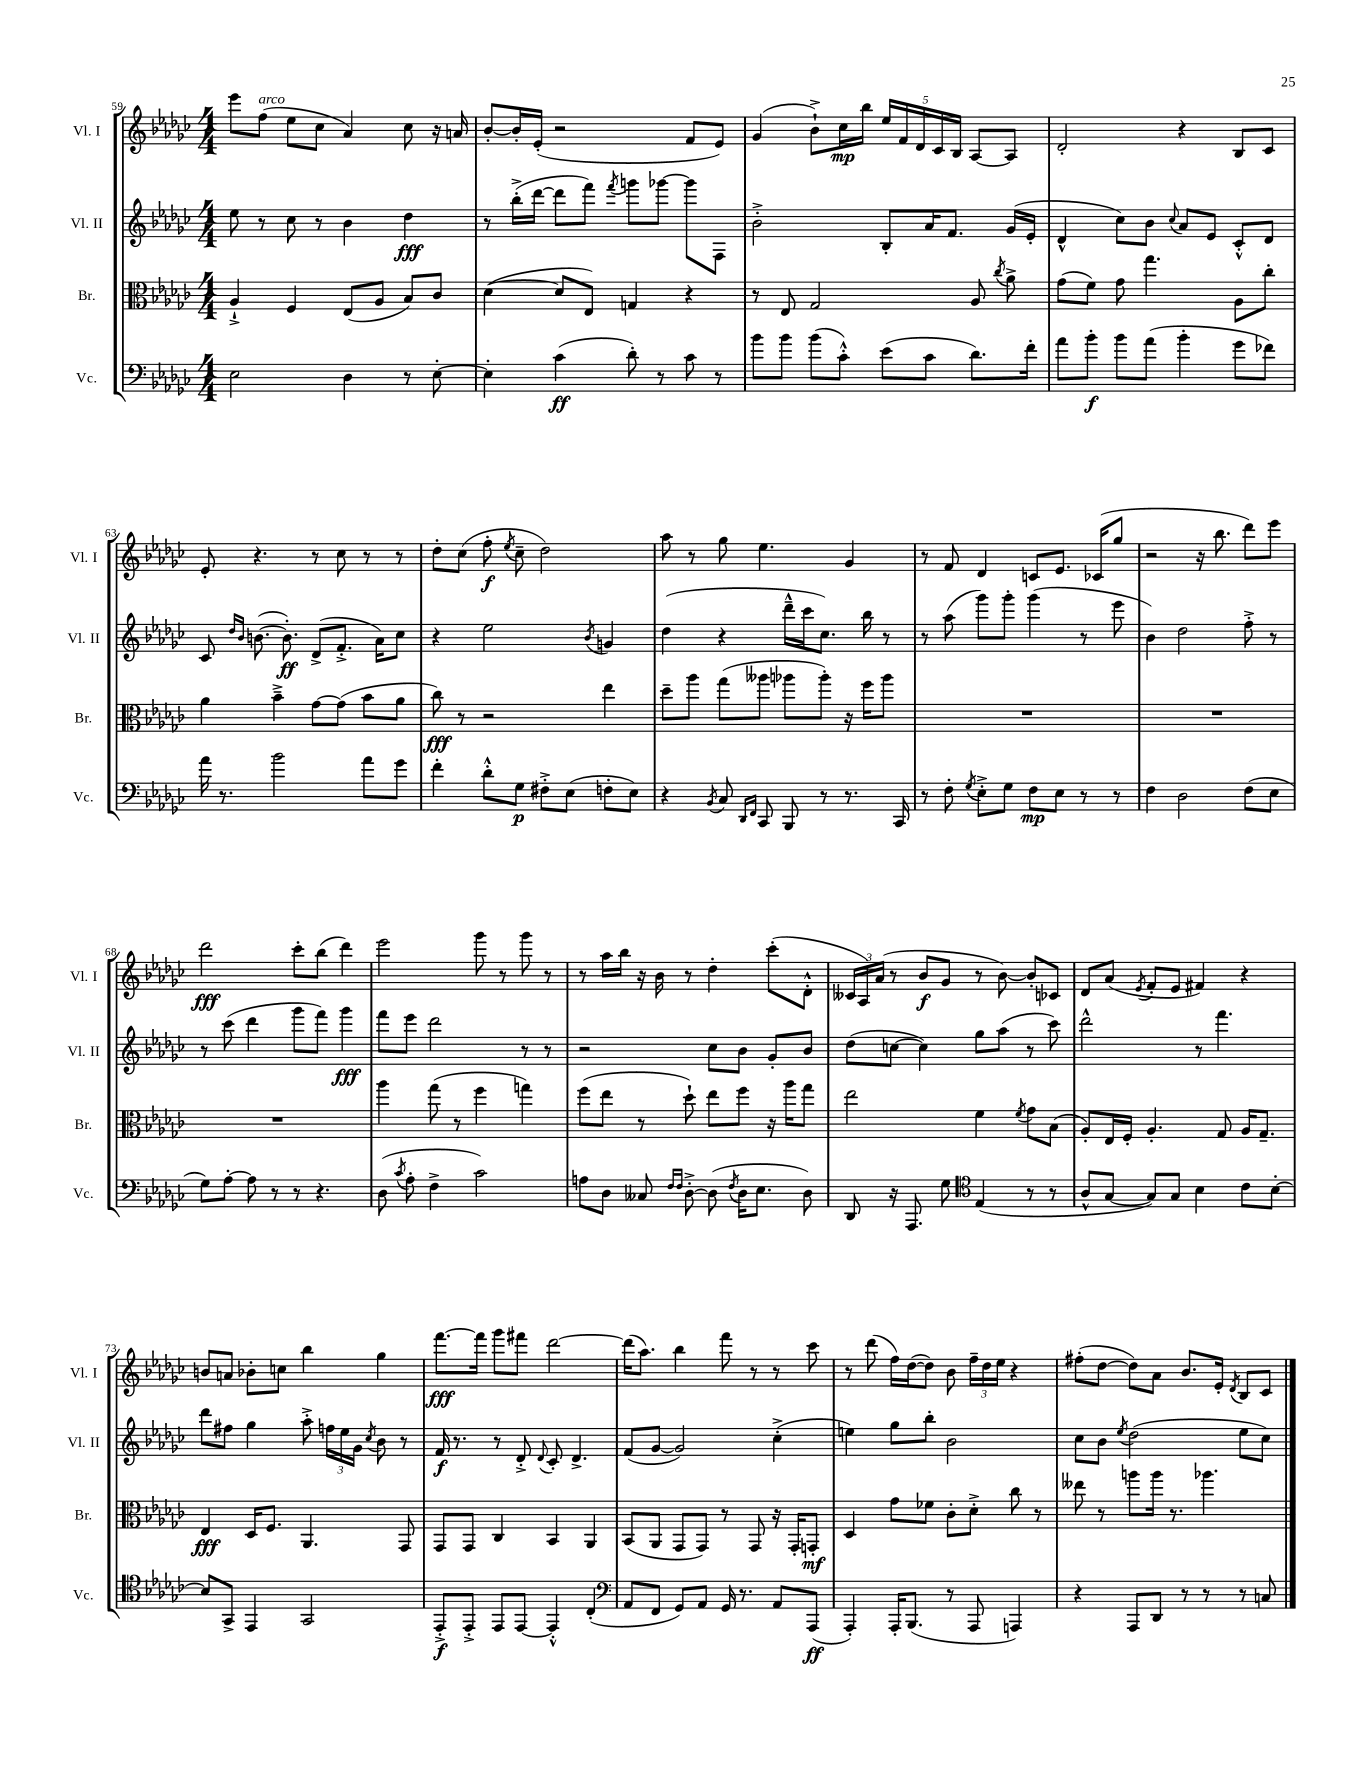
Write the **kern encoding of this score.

**kern	**dynam	**kern	**dynam	**kern	**dynam	**kern	**dynam
*part4	*part4	*part3	*part3	*part2	*part2	*part1	*part1
*staff4	*staff4	*staff3	*staff3	*staff2	*staff2	*staff1	*staff1
*I"Vc.	*	*I"Br.	*	*I"Vl. II	*	*I"Vl. I	*
*I'Vc.	*	*I'Br.	*	*I'Vl. II	*	*I'Vl. I	*
*clefF4	*	*clefC3	*	*clefG2	*	*clefG2	*
*k[b-e-a-d-g-c-]	*	*k[b-e-a-d-g-c-]	*	*k[b-e-a-d-g-c-]	*	*k[b-e-a-d-g-c-]	*
*M4/4	*	*M4/4	*	*M4/4	*	*M4/4	*
=59	=59	=59	=59	=59	=59	=59	=59
2E-\	.	4A-`^/	.	8ee-\	.	8eee-\L	.
!	!	!	!	!	!	!LO:TX:a:i:t=arco	!
.	.	.	.	8r	.	(8ff\J	.
.	.	4F/	.	8cc-\	.	8ee-\L	.
.	.	.	.	8r	.	8cc-\J	.
4D-\	.	(8E-/L	.	4b-\	.	4a-/)	.
.	.	8A-/J	.	.	.	.	.
8r	.	8B-/L)	.	4dd-\	fff	8cc-\	.
[8E-'\	.	8c-/J	.	.	.	16r	.
.	.	.	.	.	.	16an/	.
=60	=60	=60	=60	=60	=60	=60	=60
4E-'\]	.	([4d-\	.	8r	.	[8b-'/L	.
.	.	.	.	(16bb-'^\LL	.	16b-'/L]	.
.	.	.	.	[16ddd-\JJ	.	(16e-'/JJ	.
(4c-\	ff	8d-/L]	.	8ddd-\L]	.	2r	.
.	.	8E-/J)	.	8fff\J)	.	.	.
.	.	.	.	8qfff/	.	.	.
8d-'\)	.	4Gn/	.	8gggn\L	.	.	.
8r	.	.	.	[8ggg-X\J	.	.	.
8c-\	.	4r	.	8ggg-\L]	.	8f/L	.
8r	.	.	.	8F\J	.	8e-/J)	.
=61	=61	=61	=61	=61	=61	=61	=61
8b-\L	.	8r	.	2b-'^\	.	(4g-/	.
8b-\J	.	8E-/	.	.	.	.	.
(8b-\L	.	2G-/	.	.	.	8b-`^\L)	.
8c-'^^\J)	.	.	.	.	.	16cc-\L	mp
.	.	.	.	.	.	16bb-\JJ	.
(8e-\L	.	.	.	8B-'/L	.	20ee-/LL	.
.	.	.	.	.	.	20f/	.
.	.	.	.	.	.	20d-/	.
8c-\J	.	.	.	16a-/K	.	.	.
.	.	.	.	.	.	20c-/	.
.	.	.	.	8.f/J	.	.	.
.	.	.	.	.	.	20B-/JJ	.
8.d-\L)	.	8A-/	.	.	.	[8A-/L	.
.	.	8qcc-/	.	.	.	.	.
.	.	8a-^\	.	(16g-/LL	.	8A-/J]	.
16f'\Jk	.	.	.	16e-'/JJ	.	.	.
=62	=62	=62	=62	=62	=62	=62	=62
8a-\L	.	(8g-\L	.	4d-^^/	.	2d-'/	.
8b-'\J	f	8f\J)	.	.	.	.	.
8b-\L	.	8g-\	.	8cc-\L)	.	.	.
(8a-\J	.	4.gg-\	.	8b-\J	.	.	.
.	.	.	.	8qqcc-/	.	.	.
4b-'\	.	.	.	8a-/L	.	4r	.
.	.	.	.	8e-/J	.	.	.
8g-\L	.	8A-\L	.	8c-'^^/L	.	8B-/L	.
8f-X\J)	.	8cc-'\J	.	8d-/J	.	8c-/J	.
!!LO:LB:g=z
=63	=63	=63	=63	=63	=63	=63	=63
16a-\	.	4a-\	.	8c-/	.	8e-'/	.
8.r	.	.	.	.	.	.	.
.	.	.	.	16qqdd-/LL	.	.	.
.	.	.	.	16qqb-/JJ	.	.	.
.	.	.	.	([8.bn\	.	4.r	.
2b-\	.	4b-~^\	.	.	.	.	.
.	.	.	.	8.b'\])	ff	.	.
.	.	[8g-\L	.	(8d-^/L	.	8r	.
.	.	(8g-\J]	.	8.f'^/J	.	8cc-\	.
8a-\L	.	8b-\L	.	.	.	8r	.
.	.	.	.	16a-\KL)	.	.	.
8g-\J	.	8a-\J	.	8cc-\J	.	8r	.
=64	=64	=64	=64	=64	=64	=64	=64
4f'\	.	8cc-\)	fff	4r	.	8dd-'\L	.
.	.	8r	.	.	.	(8cc-\J	.
8d-'^^\L	.	2r	.	2ee-\	.	8ff'\	f
.	.	.	.	.	.	8qee-/	.
8G-\J	p	.	.	.	.	8cc-~\	.
8F#X'^\L	.	.	.	.	.	2dd-\)	.
(8E-\J	.	.	.	.	.	.	.
.	.	.	.	8qb-/	.	.	.
8Fn'\L	.	4ee-\	.	4gn/	.	.	.
8E-\J)	.	.	.	.	.	.	.
=65	=65	=65	=65	=65	=65	=65	=65
4r	.	8dd-~\L	.	(4dd-\	.	8aa-\	.
.	.	8aa-\J	.	.	.	8r	.
8qBB-/	.	.	.	.	.	.	.
8C-/	.	(8gg-\L	.	4r	.	8gg-\	.
16qqDD-/LL	.	.	.	.	.	.	.
16qqFF/JJ	.	.	.	.	.	.	.
8CC-/	.	8aa--X\J	.	.	.	4.ee-\	.
8BBB-/	.	8aa-X\L	.	16ddd-~^^\LL	.	.	.
.	.	.	.	16ccc-\J	.	.	.
8r	.	8aa-'\J)	.	8.cc-\J)	.	.	.
8.r	.	16r	.	.	.	4g-/	.
.	.	16ff\KL	.	16bb-\	.	.	.
.	.	8aa-\J	.	8r	.	.	.
16CC-/	.	.	.	.	.	.	.
=66	=66	=66	=66	=66	=66	=66	=66
8r	.	1r	.	8r	.	8r	.
8F'\	.	.	.	(8aa-\	.	8f/	.
8qG-/	.	.	.	.	.	.	.
8E-'^\L	.	.	.	8ggg-\L)	.	4d-/	.
8G-\J	.	.	.	8ggg-'\J	.	.	.
8F\L	mp	.	.	(4ggg-\	.	8cn/L	.
8E-\J	.	.	.	.	.	8.e-/J	.
8r	.	.	.	8r	.	.	.
.	.	.	.	.	.	(16c-X/KL	.
8r	.	.	.	8eee-\	.	8gg-/J	.
=67	=67	=67	=67	=67	=67	=67	=67
4F\	.	1r	.	4b-\)	.	2r	.
2D-\	.	.	.	2dd-\	.	.	.
.	.	.	.	.	.	16r	.
.	.	.	.	.	.	8.bb-\	.
(8F\L	.	.	.	8ff'^\	.	8ddd-\L)	.
8E-\J	.	.	.	8r	.	8eee-\J	.
!!LO:LB:g=z
=68	=68	=68	=68	=68	=68	=68	=68
8G-\L)	.	1r	.	8r	.	2ddd-\	fff
[8A-'\J	.	.	.	(8ccc-\	.	.	.
8A-\]	.	.	.	4ddd-\	.	.	.
8r	.	.	.	.	.	.	.
8r	.	.	.	8ggg-\L	.	8ccc-'\L	.
4.r	.	.	.	8fff\J)	.	(8bb-\J	.
.	.	.	.	4ggg-\	fff	4ddd-\)	.
=69	=69	=69	=69	=69	=69	=69	=69
(8D-\	.	4aa-\	.	8fff\L	.	2eee-\	.
8qc-/	.	.	.	.	.	.	.
8A-'\	.	.	.	8eee-\J	.	.	.
4F^\	.	(8gg-\	.	2ddd-\	.	.	.
.	.	8r	.	.	.	.	.
2c-\)	.	4ff\	.	.	.	8ggg-\	.
.	.	.	.	.	.	8r	.
.	.	4ggn\)	.	8r	.	8ggg-\	.
.	.	.	.	8r	.	8r	.
=70	=70	=70	=70	=70	=70	=70	=70
8An\L	.	(8ff\L	.	2r	.	8r	.
8D-\J	.	8ee-\J	.	.	.	16aa-\LL	.
.	.	.	.	.	.	16bb-\JJ	.
8C--X/	.	8r	.	.	.	16r	.
.	.	.	.	.	.	16b-\	.
16qqF/LL	.	.	.	.	.	.	.
16qqF/JJ	.	.	.	.	.	.	.
[8D-'^\	.	8dd-`\)	.	.	.	8r	.
(8D-\]	.	8ee-\L	.	8cc-\L	.	4dd-'\	.
8qF/	.	.	.	.	.	.	.
16D-\KL	.	8ff\J	.	8b-\J	.	.	.
8.E-\J	.	.	.	.	.	.	.
.	.	16r	.	8g-'/L	.	(8ccc-'\L	.
.	.	16aa-\KL	.	.	.	.	.
8D-\)	.	8gg-\J	.	8b-/J	.	8d-'^^\J	.
=71	=71	=71	=71	=71	=71	=71	=71
8DD-/	.	2ee-\	.	(8dd-\L	.	24c--X/LL	.
.	.	.	.	.	.	24A-/)	.
.	.	.	.	.	.	(24a-/JJ	.
16r	.	.	.	[8ccn\J	.	8r	.
8.AAA-/	.	.	.	.	.	.	.
.	.	.	.	4cc\])	.	8b-/L	f
8G-\	.	.	.	.	.	8g-/J	.
*clefC4	*	*	*	*	*	*	*
(4E-/	.	4f\	.	8gg-\L	.	8r	.
.	.	.	.	(8aa-\J	.	[8b-\)	.
.	.	8qf/	.	.	.	.	.
8r	.	8g-\L	.	8r	.	8b-'/L]	.
8r	.	(8B-\J	.	8ccc-\)	.	8c-X/J	.
=72	=72	=72	=72	=72	=72	=72	=72
8A-^^/L	.	8A-'/L)	.	2ddd-^^\	.	8d-/L	.
[8G-/J	.	16E-/L	.	.	.	(8a-/J	.
.	.	16F'/JJ	.	.	.	.	.
.	.	.	.	.	.	8qe-/	.
8G-/L])	.	4.A-'/	.	.	.	8f'/L	.
8G-/J	.	.	.	.	.	8e-/J	.
4B-\	.	.	.	8r	.	4f#X/)	.
.	.	8G-/	.	4.fff\	.	.	.
8c-\L	.	16A-/KL	.	.	.	4r	.
.	.	8.G-~/J	.	.	.	.	.
[8B-'\J	.	.	.	.	.	.	.
!!LO:LB:g=z
=73	=73	=73	=73	=73	=73	=73	=73
8B-/L]	.	4E-/	fff	8ddd-\L	.	8bn/L	.
8GG-^/J	.	.	.	8ff#X\J	.	8an/J	.
4EE-/	.	16D-/KL	.	4gg-\	.	8b-X'\L	.
.	.	8.F/J	.	.	.	.	.
.	.	.	.	.	.	8ccn\J	.
2GG-/	.	4.AA-/	.	8aa-'^\	.	4bb-\	.
.	.	.	.	24ffn\LL	.	.	.
.	.	.	.	24ee-\	.	.	.
.	.	.	.	24g-\JJ	.	.	.
.	.	.	.	8qcc-/	.	.	.
.	.	.	.	8b-\	.	4gg-\	.
.	.	8GG-/	.	8r	.	.	.
=74	=74	=74	=74	=74	=74	=74	=74
8EE-'^/L	f	8GG-/L	.	16f/	f	[8.fff\L	fff
.	.	.	.	8.r	.	.	.
8EE-'^/J	.	8GG-/J	.	.	.	.	.
.	.	.	.	.	.	16fff\Jk]	.
8EE-/L	.	4C-/	.	8r	.	8ggg-\L	.
[8EE-/J	.	.	.	8d-'^/	.	8fff#X\J	.
.	.	.	.	8qqd-/	.	.	.
4EE-'^^/]	.	4BB-/	.	8c-'/	.	[2ddd-\	.
.	.	.	.	4.d-^/	.	.	.
(4C-'/	.	4AA-/	.	.	.	.	.
=75	=75	=75	=75	=75	=75	=75	=75
*clefF4	*	*	*	*	*	*	*
8AA-/L	.	(8BB-/L	.	(8f/L	.	(16ddd-\KL]	.
.	.	.	.	.	.	8.aa-\J)	.
8FF/J	.	8AA-/J	.	[8g-/J	.	.	.
8GG-/L)	.	8GG-/L	.	2g-/])	.	4bb-\	.
8AA-/J	.	8GG-/J)	.	.	.	.	.
16GG-/	.	8r	.	.	.	8fff\	.
8.r	.	.	.	.	.	.	.
.	.	8GG-/	.	.	.	8r	.
8AA-/L	.	16r	.	(4cc-'^\	.	8r	.
.	.	16GG-'/KL	.	.	.	.	.
(8AAA-/J	ff	8GGn'/J	mf	.	.	8ccc-\	.
=76	=76	=76	=76	=76	=76	=76	=76
4AAA-'/)	.	4D-/	.	4een\)	.	8r	.
.	.	.	.	.	.	(8ddd-\	.
16AAA-'/KL	.	8g-\L	.	8gg-\L	.	16ff\LL)	.
(8.BBB-/J	.	.	.	.	.	([16dd-\J	.
.	.	8f-X\J	.	8bb-'\J	.	8dd-\J])	.
8r	.	8c-'\L	.	2b-\	.	8b-\	.
8AAA-/	.	8d-'^\J	.	.	.	24ff~\LL	.
.	.	.	.	.	.	24dd-\	.
.	.	.	.	.	.	24ee-\JJ	.
4AAAn/)	.	8cc-\	.	.	.	4r	.
.	.	8r	.	.	.	.	.
=77	=77	=77	=77	=77	=77	=77	=77
4r	.	8ee--X\	.	8cc-\L	.	(8ff#X'\L	.
.	.	8r	.	8b-\J	.	[8dd-\J	.
.	.	.	.	8qee-/	.	.	.
8AAA-/L	.	8aan\L	.	(2dd-\	.	8dd-\L])	.
8DD-/J	.	16aa\Jk	.	.	.	8a-\J	.
.	.	8.r	.	.	.	.	.
8r	.	.	.	.	.	8.b-/L	.
8r	.	4.aa-X\	.	.	.	.	.
.	.	.	.	.	.	16e-'/Jk	.
.	.	.	.	.	.	8qd-/	.
8r	.	.	.	8ee-\L	.	8B-/L	.
8Cn/	.	.	.	8cc-\J)	.	8c-/J	.
==	==	==	==	==	==	==	==
*-	*-	*-	*-	*-	*-	*-	*-
